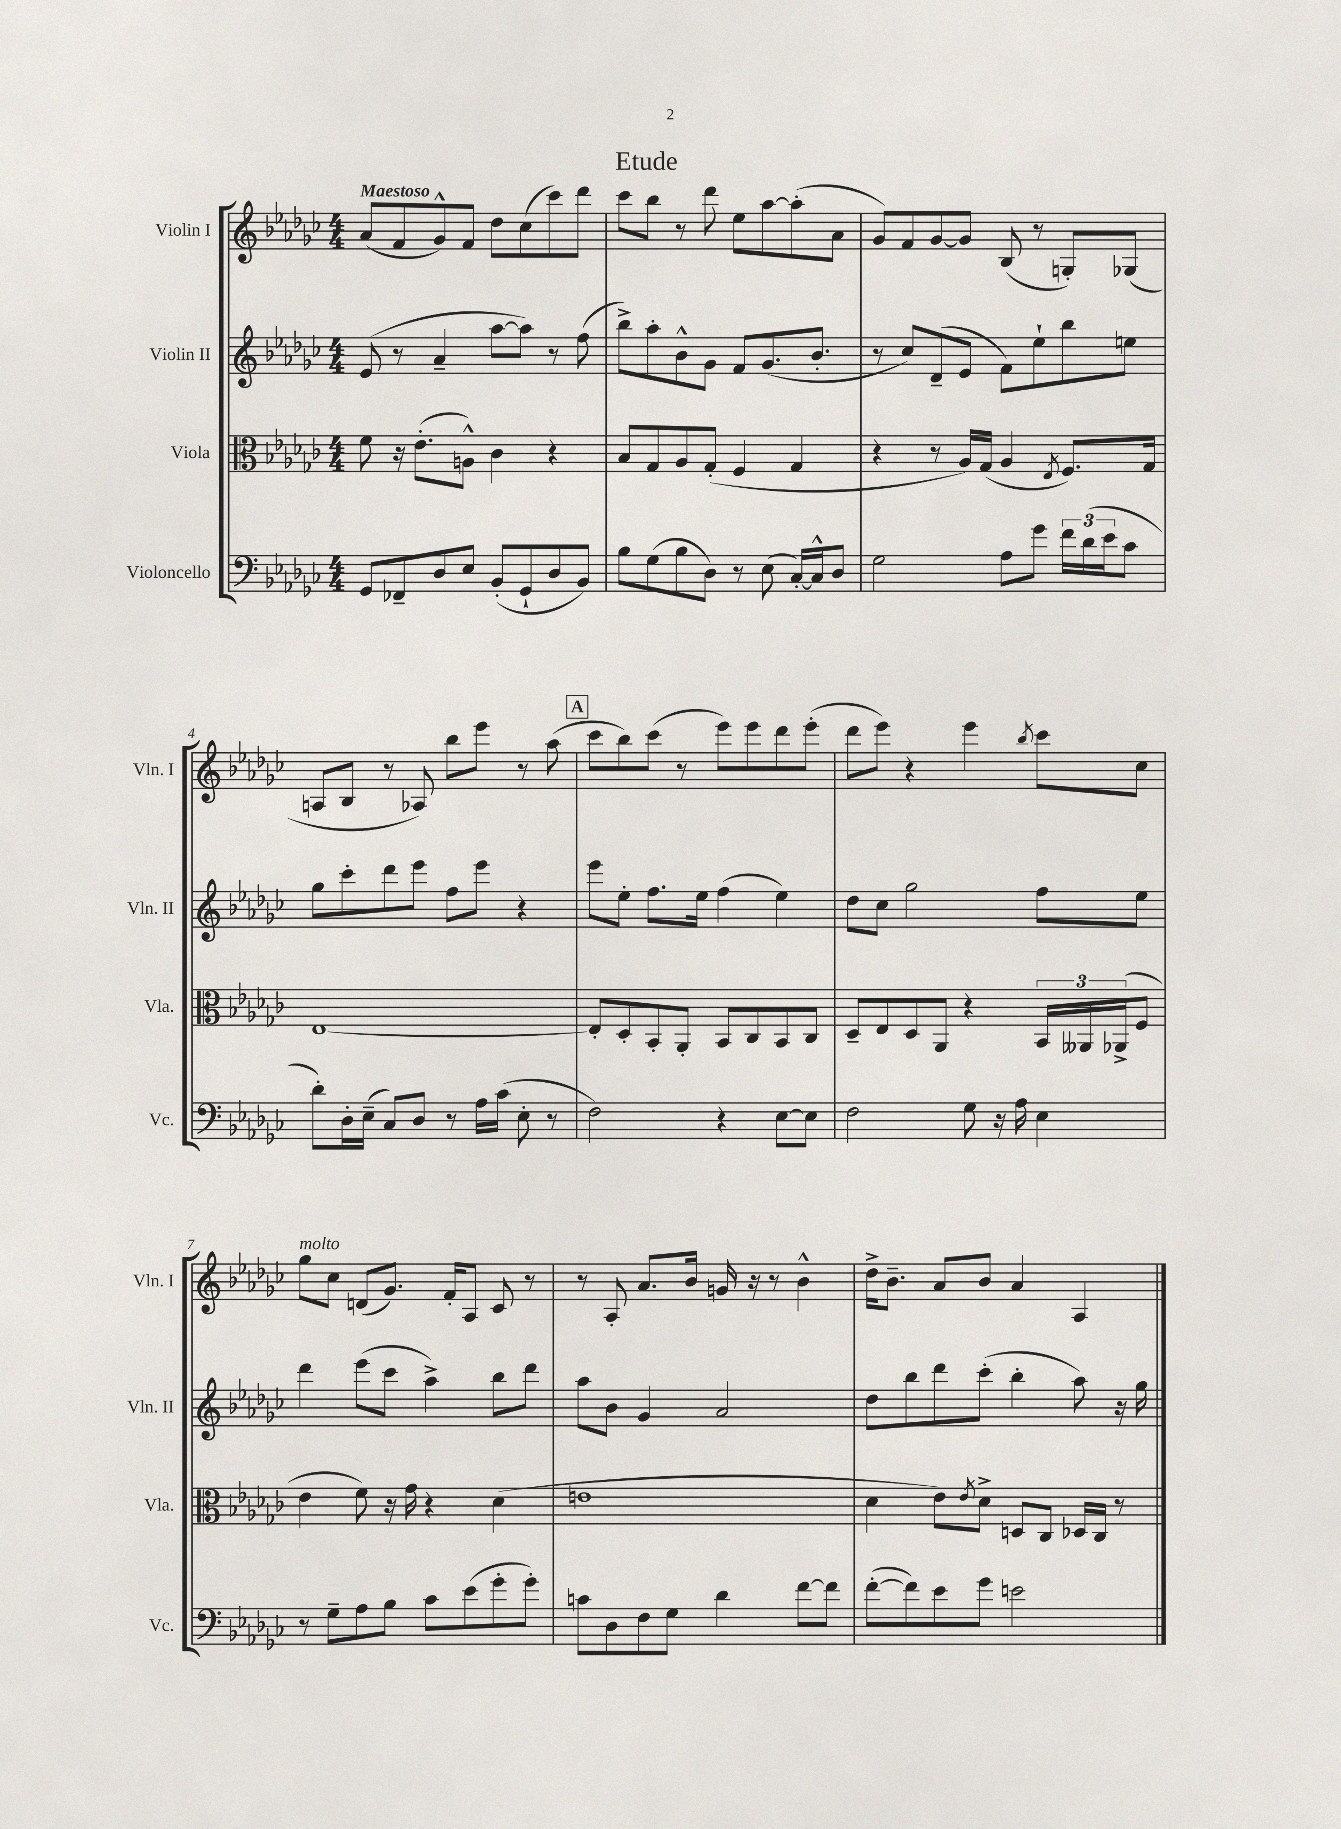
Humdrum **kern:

**kern	**kern	**kern	**kern
*staff4	*staff3	*staff2	*staff1
*clefF4	*clefC3	*clefG2	*clefG2
*k[b-e-a-d-g-c-]	*k[b-e-a-d-g-c-]	*k[b-e-a-d-g-c-]	*k[b-e-a-d-g-c-]
*M4/4	*M4/4	*M4/4	*M4/4
8GG-/L	8f\	(8e-/	(8a-/L
8FF-~/	16r	8r	8f/
.	(8.e-'\L	.	.
8D-/	.	4a-~/	8g-^^/)
8E-/J	8A^^\J)	.	8f/J
(8BB-'/L	4c-\	[8aa-\L	8dd-\L
8GG-`/	.	8aa-\]J)	(8cc-\
8D-/	4r	8r	8ccc-\)
8BB-/J)	.	(8ff\	8ddd-\J
=	=	=	=
8B-\L	8B-/L	8bb-^\L)	8ccc-\L
(8G-\	8G-/	8aa-'\	8bb-\J
8B-\	8A-/	8b-^^\	8r
8D-\J)	(8G-'/J	8g-\J	8ddd-\
8r	4F/	8f/L	8ee-\L
(8E-\	.	(8.g-/	[8aa-\
[16C-'/LL)	4G-/	.	(8aa-'\]
16C-^^/]J	.	8.b-'/J	.
8D-/J	.	.	8a-\J
=	=	=	=
2G-\	4r	8r	8g-/L)
.	.	8cc-/L)	8f/
.	8r	(8d-~/	[8g-/
.	16A-/LL)	8e-/J	8g-/]J
.	(16G-/JJ	.	.
8A-\L	4A-/	8f\L)	(8B-/
8g-\J	.	8ee-`\	8r
.	8qE-/	.	.
24f\LL	8.F/L)	8bb-\	8G'/L)
(24d-\	.	.	.
24e-\J	.	.	.
8c-\J	.	8ee\J	(8G-/J
.	16G-/Jk	.	.
=	=	=	=
8d-'\L)	[1E-	8gg-\L	8A/L
16D-'\L	.	8ccc-'\	8B-/J
(16E-~\JJ	.	.	.
8C-/L)	.	8ddd-\	8r
8D-/J	.	8eee-\J	8A-/)
8r	.	8ff\L	8bb-\L
16A-\LL	.	8eee-\J	8eee-\J
(16c-\JJ	.	.	.
8E-'\	.	4r	8r
8r	.	.	(8aa-\
=	=	=	=
2F\)	8E-'/]L	8eee-\L	8ccc-\L
.	8D-'/	8ee-'\J	8bb-\)
.	8BB-'/	8.ff\L	(8ccc-\J
.	8AA-'/J	.	8r
.	.	16ee-\Jk	.
4r	8BB-/L	(4ff\	8eee-\L)
.	8C-/	.	8eee-\
[8E-\L	8BB-/	4ee-\)	8ddd-\
8E-\]J	8C-/J	.	(8eee-'\J
=	=	=	=
2F\	8D-~/L	8dd-\L	8ddd-\L
.	8E-/	8cc-\J	8eee-\J)
.	8D-/	2gg-\	4r
.	8AA-/J	.	.
8G-\	4r	.	4eee-\
16r	.	.	.
16A-\	.	.	.
.	.	.	8qbb-/
4E-\	24BB-/LL	8ff\L	8ccc-\L
.	24AA--/	.	.
.	(24AA-^/J	.	.
.	8F/J	8ee-\J	8cc-\J
=	=	=	=
8r	4e-\	4ddd-\	8gg-\L
8G-~\L	.	.	8cc-\J
8A-\	8f\)	(8eee-\L	(8d/L
8B-\J	16r	8ccc-\J	8.g-/J)
.	16g-\	.	.
8c-\L	4r	4aa-^\)	.
.	.	.	16f'/LK
(8e-\	.	.	8A-/J
8g-'\	(4d-\	8bb-\L	8c-/
8g-'\J)	.	8ddd-\J	8r
=	=	=	=
8c\L	1e	8aa-\L	8r
8D-\	.	8b-\J	8A-'/
8F\	.	4g-/	8.a-/L
8G-\J	.	.	.
.	.	.	16b-/Jk
4d-\	.	2a-/	16g/
.	.	.	16r
.	.	.	8r
[8f\L	.	.	4b-^^\
8f\]J	.	.	.
=	=	=	=
([8f'\L	4d-\	8dd-\L	16dd-^\LK
.	.	.	8.b-~\J
8f\])	.	8bb-\	.
8e-\	8e-\L)	8ddd-\	8a-/L
.	8qe-/	.	.
8g-\J	8d-^\J	(8ccc-'\J	8b-/J
2e\	8D/L	4bb-'\	4a-/
.	8C-/J	.	.
.	16D-/LL	8aa-\)	4A-/
.	16C-/JJ	.	.
.	8r	16r	.
.	.	16gg-\	.
==	==	==	==
*-	*-	*-	*-
